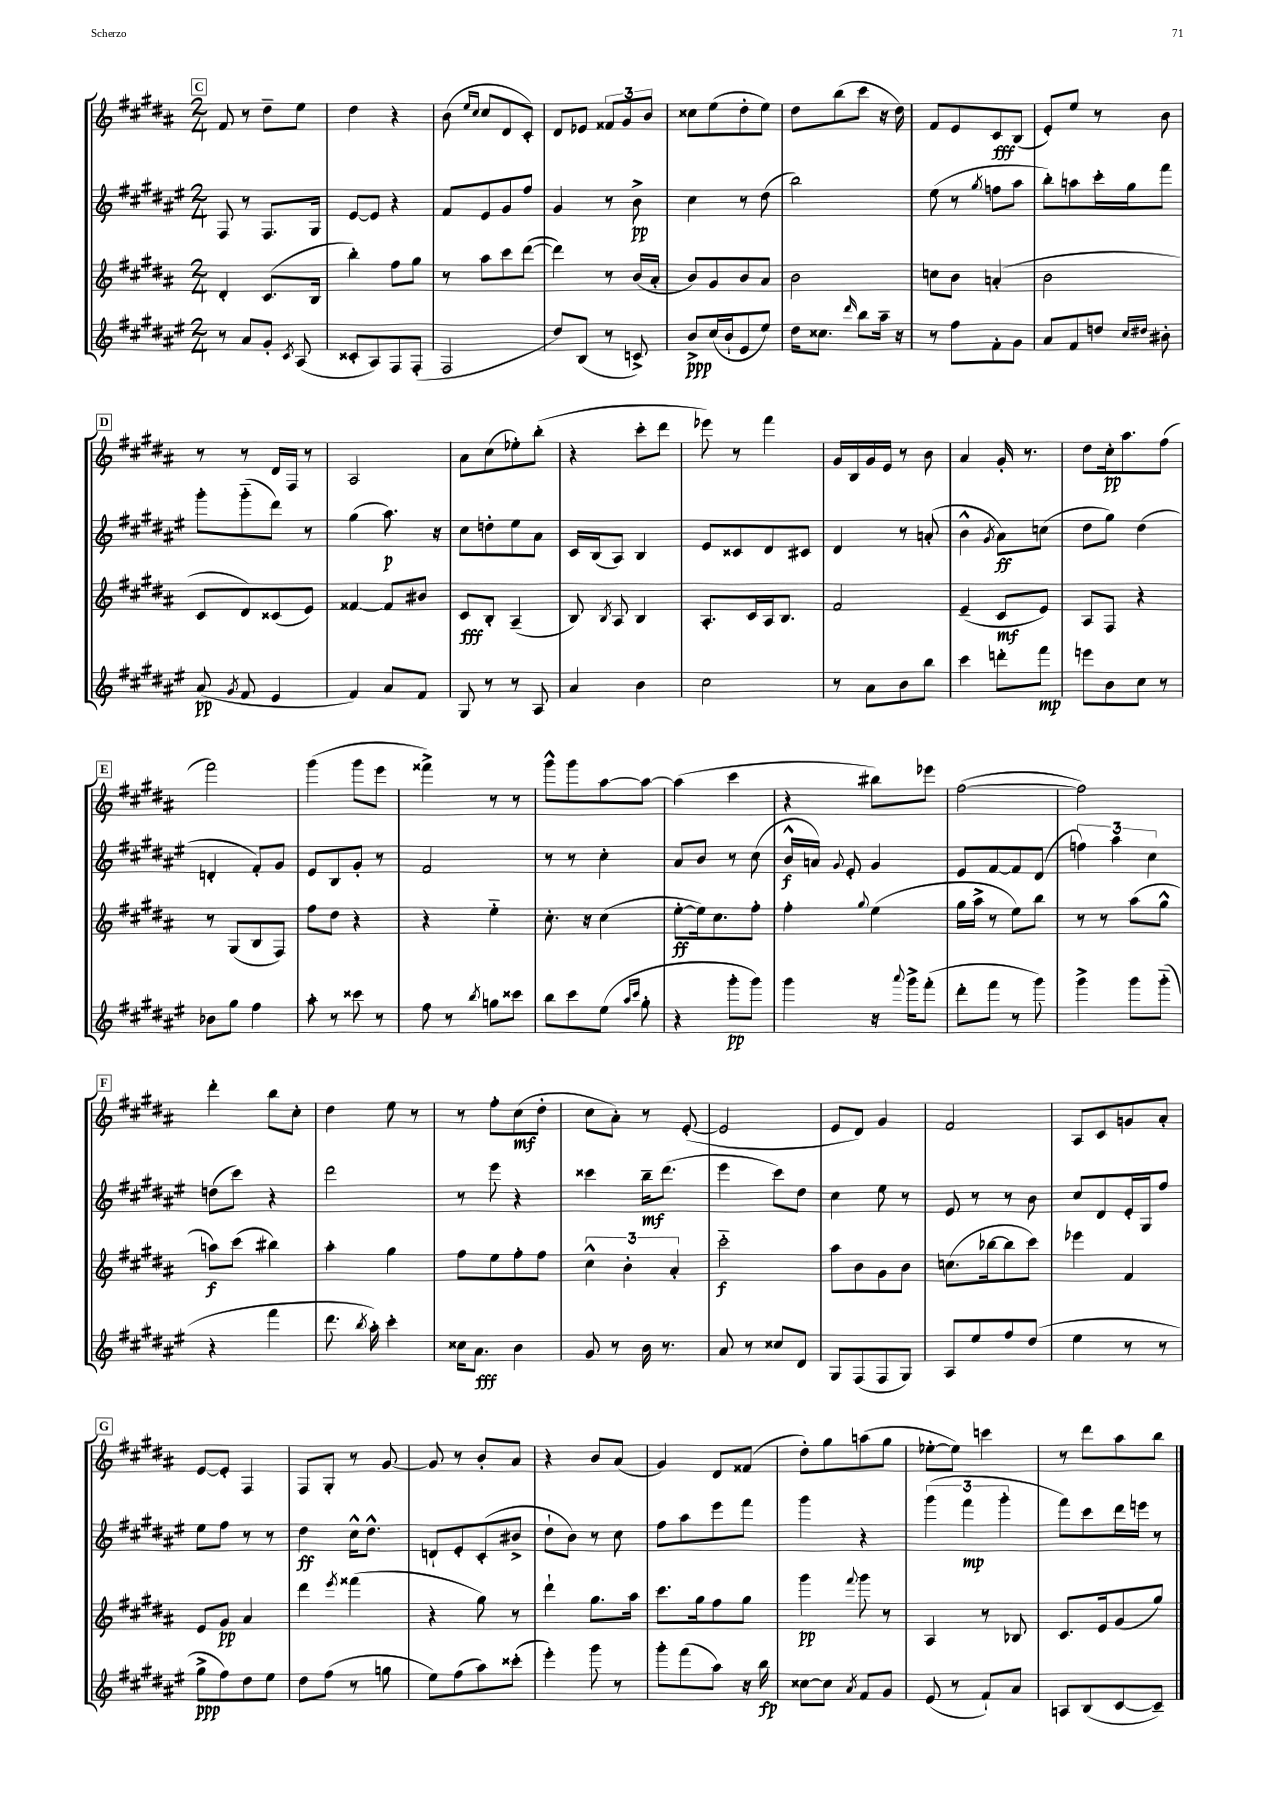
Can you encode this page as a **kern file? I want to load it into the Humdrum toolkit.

**kern	**kern	**kern	**kern
*staff4	*staff3	*staff2	*staff1
*clefG2	*clefG2	*clefG2	*clefG2
*k[f#c#g#d#a#e#]	*k[f#c#g#d#a#]	*k[f#c#g#d#a#e#]	*k[f#c#g#d#a#]
*M2/4	*M2/4	*M2/4	*M2/4
8r	4d#'	8F#	8f#
8a#	.	8r	8r
8g#'	(8.c#	8.F#	8dd#~
8qc#	.	.	.
(8A#	.	.	8ee
.	16B	16G#	.
=	=	=	=
8c##'	4bb')	[8e#	4dd#
8A#)	.	8e#]	.
8F#	8ff#	4r	4r
(8F#'	8gg#	.	.
=	=	=	=
2F#	8r	8f#	(8b
.	.	.	16qqee
.	.	.	16qqcc#
.	8aa#	8e#	8cc#
.	8ccc#	8g#	8d#
.	([8ddd#	8ff#	8c#')
=	=	=	=
8dd#)	4ddd#])	4g#	8d#
(8B	.	.	8e-
8r	8r	8r	12f##
.	.	.	12g#
8c^)	(16b	8b^	.
.	.	.	12b
.	16a#'	.	.
=	=	=	=
8b^	8b)	4cc#	8cc##
(16cc#	8g#	.	(8ee
16b`	.	.	.
8e#	8b	8r	8dd#'
8ee#)	8a#	(8dd#	8ee)
=	=	=	=
16dd#	2b	2bb)	8dd#
8.cc##	.	.	.
.	.	.	(8bb
16qqddd#	.	.	.
8bb	.	.	8ccc#
16aa#~	.	.	16r
16r	.	.	16dd#)
=	=	=	=
8r	8cc	(8ee#	8f#
8ff#	8b	8r	8e
.	.	8qgg#	.
8f#'	(4a'	8ff	8c#
8g#	.	8aa#	(8B
=	=	=	=
8a#	2b	8bb')	8e')
8f#	.	8aa	8ee
8dd	.	16ccc#'	8r
.	.	16gg#	.
16qqcc#	.	.	.
16qqdd#	.	.	.
8b#'	.	8fff#	8b
=	=	=	=
(8a#	8c#	8ggg#'	8r
8qg#	.	.	.
8f#	8d#)	(8ggg#'~	8r
4e#	(8c##	8ddd#)	16d#
.	.	.	16F#
.	8e)	8r	8r
=	=	=	=
4f#)	[4f##	(4gg#	2A#
8a#	8f##]	8.aa#)	.
8f#	8b#	.	.
.	.	16r	.
=	=	=	=
8G#	8c#	8cc#	8a#
8r	8B'	8dd'	(8cc#
8r	(4A#~	8ee#	8ee-')
8A#	.	8a#	(8bb'
=	=	=	=
4a#	8B)	16c#	4r
.	.	(16B	.
.	8qB	.	.
.	8A#	8A#)	.
4b	4B	4B	8ccc#'
.	.	.	8ddd#
=	=	=	=
2cc#	8.A#'	8e#	8eee-)
.	.	8c##	8r
.	16c#	.	.
.	16A#	8d#	4fff#
.	8.B	.	.
.	.	8c#	.
=	=	=	=
8r	2f#	4d#	16g#
.	.	.	16B
8a#	.	.	16g#
.	.	.	16e
8b	.	8r	8r
8bb	.	(8a'	8b
=	=	=	=
4ccc#	(4e~	4b^^	4a#
.	.	8qg#	.
8ddd'	8c#	8a#)	16g#'
.	.	.	8.r
8fff#	8e)	(8cc	.
=	=	=	=
8eee	8A#	8dd#	8dd#
8b	8F#	8gg#)	16cc#'
.	.	.	8.aa#
8cc#	4r	(4dd#	.
8r	.	.	(8ff#
=	=	=	=
8b-	8r	4d'	2fff#)
8gg#	(8G#	.	.
4ff#	8B	8f#')	.
.	8F#)	8g#	.
=	=	=	=
8aa#'	8ff#	8e#	(4ggg#
8r	8dd#	8B	.
8ccc##	4r	8g#'	8ggg#
8r	.	8r	8eee
=	=	=	=
8ff#	4r	2f#	4fff##^)
8r	.	.	.
8qbb	.	.	.
8gg	4ee'~	.	8r
8ccc##	.	.	8r
=	=	=	=
8bb	8.cc#'	8r	8ggg#^^
8ccc#	.	8r	8ggg#
.	16r	.	.
(8ee#	(4cc#	4cc#'	[8aa#
16qqaa#	.	.	.
16qqccc#	.	.	.
8gg#'	.	.	8aa#_
=	=	=	=
4r	[8ee'	8a#	(4aa#]
.	16ee])	8b	.
.	8.cc#	.	.
8ggg#'	.	8r	4ccc#
8ggg#)	8ff#'	(8cc#	.
=	=	=	=
4ggg#	4ff#'	16b^^	4r
.	.	16a)	.
.	.	8qqg#	.
.	.	8e#'	.
.	8qqgg#	.	.
16r	(4ee	4g#	8bb#)
8qqaaa#	.	.	.
16ggg#^	.	.	.
(8fff#'	.	.	8eee-
=	=	=	=
8ddd#'	16gg#	8e#	([2ff#
.	16aa#^	.	.
8fff#	8r	[8f#	.
8r	8ee)	8f#]	.
8ggg#)	8bb	(8d#	.
=	=	=	=
4ggg#^	8r	6ff)	2ff#])
.	8r	.	.
.	.	6aa#	.
8ggg#	(8aa#	.	.
.	.	6cc#	.
(8ggg#'~	8gg#^^	.	.
=	=	=	=
4r	8aa)	(8dd	4ddd#'
.	(8ccc#	8ccc#)	.
4fff#	4bb#)	4r	8bb
.	.	.	8cc#'
=	=	=	=
8.ddd#	4aa#'	2ddd#	4dd#
8qbb	.	.	.
16aa#')	.	.	.
4ccc#'	4gg#	.	8ee
.	.	.	8r
=	=	=	=
16cc##	8ff#	8r	8r
8.a#	.	.	.
.	8ee	8eee#	8ff#'
4b	8ff#'	4r	(8cc#
.	8ff#	.	8dd#'
=	=	=	=
8g#	6cc#^^	4ccc##	8cc#
8r	.	.	8a#')
.	6b'	.	.
16b	.	16bb~	8r
8.r	.	(8.ddd#	.
.	6a#'	.	.
.	.	.	([8e'
=	=	=	=
8a#	2ccc#'~	4eee#	2e]
8r	.	.	.
8cc##	.	8ccc#)	.
8d#	.	8dd#	.
=	=	=	=
8G#	8aa#	4cc#	8e
(8F#	8b	.	8d#)
8F#	8g#	8ee#	4g#
8G#)	8b	8r	.
=	=	=	=
8A#	(8.cc	8e#	2f#
8ee#	.	8r	.
.	[16bb-	.	.
8ff#	8bb-]	8r	.
(8dd#	8ccc#)	8b	.
=	=	=	=
4ee#	4eee-	8cc#	8A#
.	.	8d#	8c#
8r	4f#	16e#'	8g
.	.	16G#	.
8r	.	8ff#	8a#'
=	=	=	=
8gg#^	8e	8ee#	[8e
8ff#)	8g#	8ff#	8e']
8dd#	4a#	8r	4F#
8ee#	.	8r	.
=	=	=	=
8dd#	4ddd#	4dd#	8F#
(8ff#	.	.	8G#'
.	8qeee	.	.
8r	(4fff##	16cc#^^	8r
.	.	8.dd#^^	.
8gg	.	.	[8g#
=	=	=	=
8ee#)	4r	8d`	8g#]
(8ff#	.	8e#'	8r
8aa#)	8gg#)	(8c#'	8b'
(8ccc##'	8r	8b#^	8a#
=	=	=	=
4eee#')	4ddd#`	8dd#`	4r
.	.	8b)	.
8ggg#	8.gg#	8r	8b
8r	.	8cc#	(8a#
.	16aa#	.	.
=	=	=	=
8ggg#'	8.ccc#	8ff#	4g#)
(8fff#	.	8aa#	.
.	16gg#	.	.
8aa#)	8ff#	8eee#	8d#
16r	8gg#	8fff#	(8f##
16bb	.	.	.
=	=	=	=
[8cc##	4ggg#	4ggg#	8dd#')
8cc##]	.	.	8gg#
8qa#	8qqfff#	.	.
8f#	8ggg#	4r	(8aa
8g#	8r	.	8gg#
=	=	=	=
(8e#	4A#	(6ggg#	[8ee-'
8r	.	.	8ee-])
.	.	6fff#	.
8f#`)	8r	.	4ccc
.	.	6ggg#'	.
8a#	8B-	.	.
=	=	=	=
8A	8.c#	8fff#)	8r
(8B	.	8ccc#	8ddd#
.	16e	.	.
[8c#	(8g#	16ddd#	8aa#
.	.	16eee	.
8c#~])	8gg#)	8r	8bb
==	==	==	==
*-	*-	*-	*-
